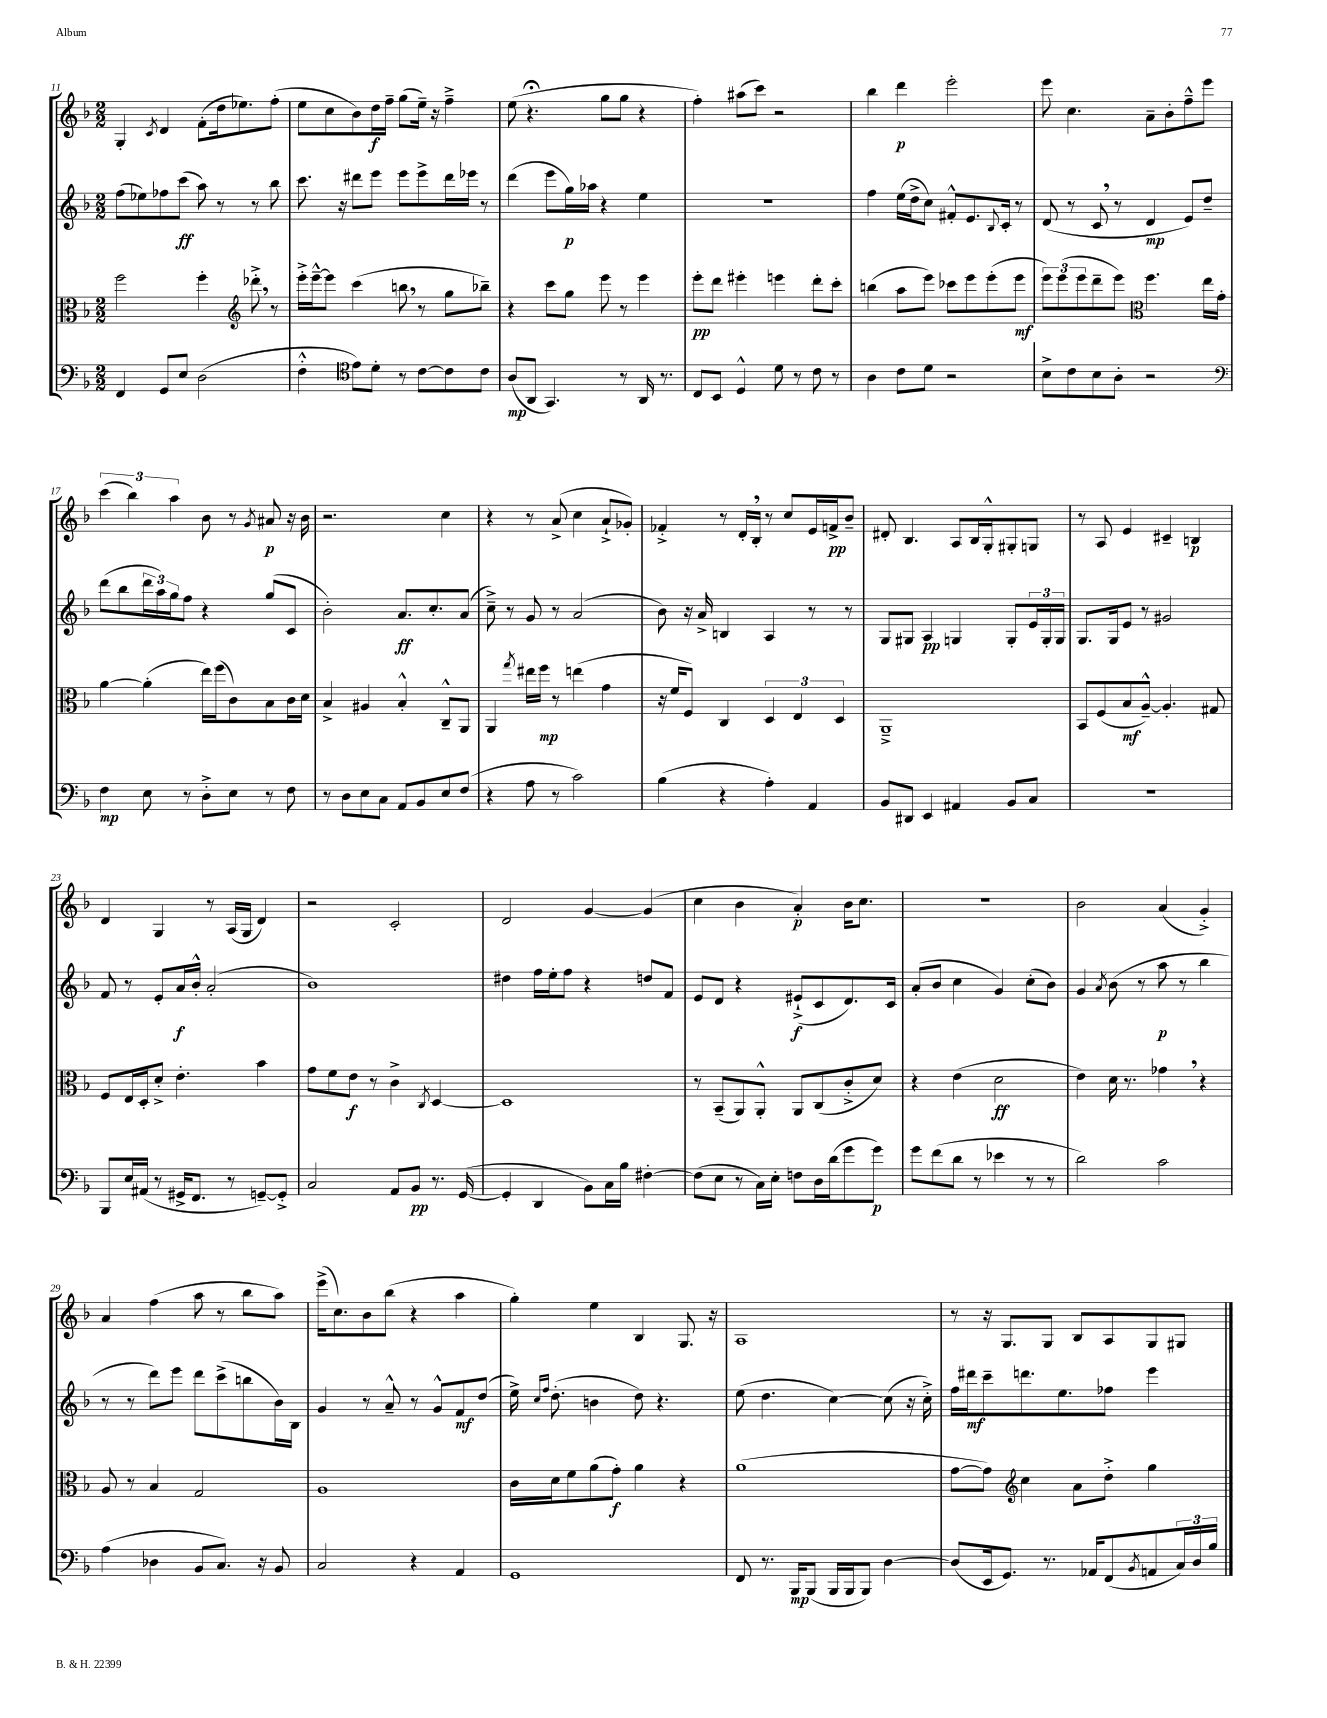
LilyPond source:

<<
\new StaffGroup <<
\new Staff = "s0" {
    \clef treble \key f \major \numericTimeSignature \time 2/2
    g4-. \acciaccatura { c'8 } d'4 f'8-.( d''16 ees''8.) f''8-.( |
    e''8 c''8 bes'8) d''16\f f''16-- g''8( e''16--) r16 f''4---> |
    e''8( r4.\fermata g''8 g''8 r4 |
    f''4-.) ais''8( c'''8) r2 |
    bes''4 d'''4\p e'''2-. |
    e'''8 c''4. a'8-- bes'8-. f''8---^ e'''8 |
    \tuplet 3/2 { c'''4( bes''4) a''4 } bes'8 r8 \acciaccatura { g'8 } ais'8\p r16 bes'16 |
    r2. c''4 |
    r4 r8 a'8->( c''4 a'8-!-> ges'8-.) |
    fes'4-.-> r8 d'16-. bes16-. \breathe r8 c''8 e'16 f'16->\pp bes'8-- |
    dis'8-. bes4. a8 bes16 g16-.-^ gis8-. g8 |
    r8 a8 e'4 cis'4-- b4\p |
    d'4 g4 r8 a16( g16 d'4) |
    r2 c'2-. |
    d'2 g'4~ g'4( |
    c''4 bes'4 a'4-.\p) bes'16 c''8. |
    r1 |
    bes'2 a'4( g'4-.->) |
    a'4 f''4( a''8 r8 bes''8 a''8) |
    e'''16->( c''8.) bes'8 bes''8( r4 a''4 |
    g''4-.) e''4 bes4 g8. r16 |
    a1 |
    r8 r16 g8. g8 bes8 a8 g8 gis8 \bar "|." |
}
\new Staff = "s1" {
    \clef treble \key f \major \numericTimeSignature \time 2/2
    f''8( ees''8) fes''8 c'''8\ff( a''8) r8 r8 bes''8 |
    c'''8. r16 dis'''8 e'''8 e'''8 e'''8-> dis'''16 ees'''16 r8 |
    d'''4( e'''8 g''16\p) aes''16 r4 e''4 |
    r1 |
    f''4 e''16( d''16-> c''8) fis'8-.-^ e'8. \appoggiatura { bes8 } c'16-. r8 |
    d'8( r8 c'8 \breathe r8 d'4\mp e'8) d''8-- |
    d'''8( bes''8 \tuplet 3/2 { d'''16 a''16) g''16 } f''8 r4 g''8( c'8 |
    bes'2-.) a'8.\ff c''8.-. a'8( |
    c''8--->) r8 g'8 r8 a'2( |
    bes'8) r16 a'16-> b4 a4 r8 r8 |
    g8 gis8 a4\pp g4 g8-. \tuplet 3/2 { e'16 g16-. g16 } |
    g8. g16 e'8 r8 gis'2 |
    f'8 r8 e'8-. a'16\f bes'16-.-^ a'2-.( |
    bes'1) |
    dis''4 f''16 e''16-. f''8 r4 d''8 f'8 |
    e'8 d'8 r4 eis'8-!->\f( c'8 d'8.) c'16 |
    a'8-.( bes'8 c''4 g'4) c''8-.( bes'8) |
    g'4 \acciaccatura { a'8 } bes'8( r8 a''8\p r8 bes''4 |
    r8 r8 d'''8) e'''8 d'''8 c'''8->( b''8 bes'16) bes16 |
    g'4 r8 a'8---^ r8 g'8-^ f'8\mf d''8( |
    e''16->) \grace { c''16 f''16 } d''8.-.( b'4 d''8) r4. |
    e''8( d''4. c''4~) c''8( r16 c''16-.->) |
    f''16 dis'''16\mf c'''8-- d'''8. e''8. fes''8 e'''4 \bar "|." |
}
\new Staff = "s2" {
    \clef alto \key f \major \numericTimeSignature \time 2/2
    f''2 f''4-. \clef treble des'''8-.-> \breathe r8 |
    e'''16-.-> e'''16~---^ e'''8 c'''4( b''8 \breathe r8 g''8 bes''8--) |
    r4 c'''8 g''8 e'''8 r8 e'''4 |
    e'''8-.\pp d'''8 eis'''4-. e'''4 d'''8-. c'''8-. |
    b''4( a''8 e'''8) ces'''8 e'''8 e'''8-.( e'''8\mf |
    \tuplet 3/2 { e'''8) e'''8( e'''8 } d'''8-- e'''8) \clef alto f''4. e''16 g'16-. |
    a'4~ a'4-.( e''16) f''16( c'8) bes8 c'16 d'16 |
    bes4-> ais4 bes4-.-^ c8---^ a,8 |
    a,4 \acciaccatura { g''8 } eis''16 f''16\mp r8 e''4( g'4 |
    r16 f'16 f8) c4 \tuplet 3/2 { d4 e4 d4 } |
    a,1---> |
    bes,8 f8( bes8\mf a8~---^) a4.-. gis8 |
    f8 e16 d16-. d'8-.-> e'4.-. bes'4 |
    g'8 f'8 e'8\f r8 c'4-> \acciaccatura { c8 } d4~ |
    d1 |
    r8 bes,8--( a,8) a,8-.-^ a,8 c8( c'8-.-> d'8) |
    r4 e'4( d'2\ff |
    e'4) d'16 r8. ges'4 \breathe r4 |
    a8 r8 bes4 g2 |
    a1 |
    c'16 d'16 f'8 a'8( g'8-.\f) a'4 r4 |
    a'1( |
    g'8~ g'8) \clef treble c''4 a'8 d''8-.-> g''4 \bar "|." |
}
\new Staff = "s3" {
    \clef bass \key f \major \numericTimeSignature \time 2/2
    f,4 g,8 e8 d2( |
    f4-.-^ \clef tenor e'8) d'8-. r8 c'8~ c'8 c'8 |
    a8\mp( a,8 g,4.) r8 a,16 r8. |
    c8 bes,8 d4-^ d'8 r8 c'8 r8 |
    a4 c'8 d'8 r2 |
    bes8-> c'8 bes8 a8-. r2 |
    \clef bass f4\mp e8 r8 d8-.-> e8 r8 f8 |
    r8 d8 e8 c8 a,8 bes,8 e8 f8( |
    r4 a8 r8 c'2) |
    bes4( r4 a4-.) a,4 |
    bes,8 dis,8 e,4 ais,4 bes,8 c8 |
    R1 |
    bes,,8 e16 ais,16( r8 gis,16-> f,8. r8 g,8~--) g,8-.-> |
    c2 a,8 bes,8\pp r8. g,16~( |
    g,4-. d,4 bes,8) c16 bes16 fis4~-. |
    fis8( e8 r8 c16) e16-. f8 d16 d'16( g'8 g'8\p) |
    g'8 f'8( d'8 r8 ees'4 r8 r8 |
    d'2) c'2 |
    a4( des4 bes,8 c8.) r16 bes,8 |
    c2 r4 a,4 |
    g,1 |
    f,8 r8. bes,,16\mp bes,,8( bes,,16 bes,,16 bes,,8) d4~ |
    d8( e,16 g,8.) r8. aes,16 f,8( \acciaccatura { bes,8 } a,8 \tuplet 3/2 { c16) d16 bes16 } \bar "|." |
}
>>
>>
\layout { \context { \Score currentBarNumber = #11 } }
